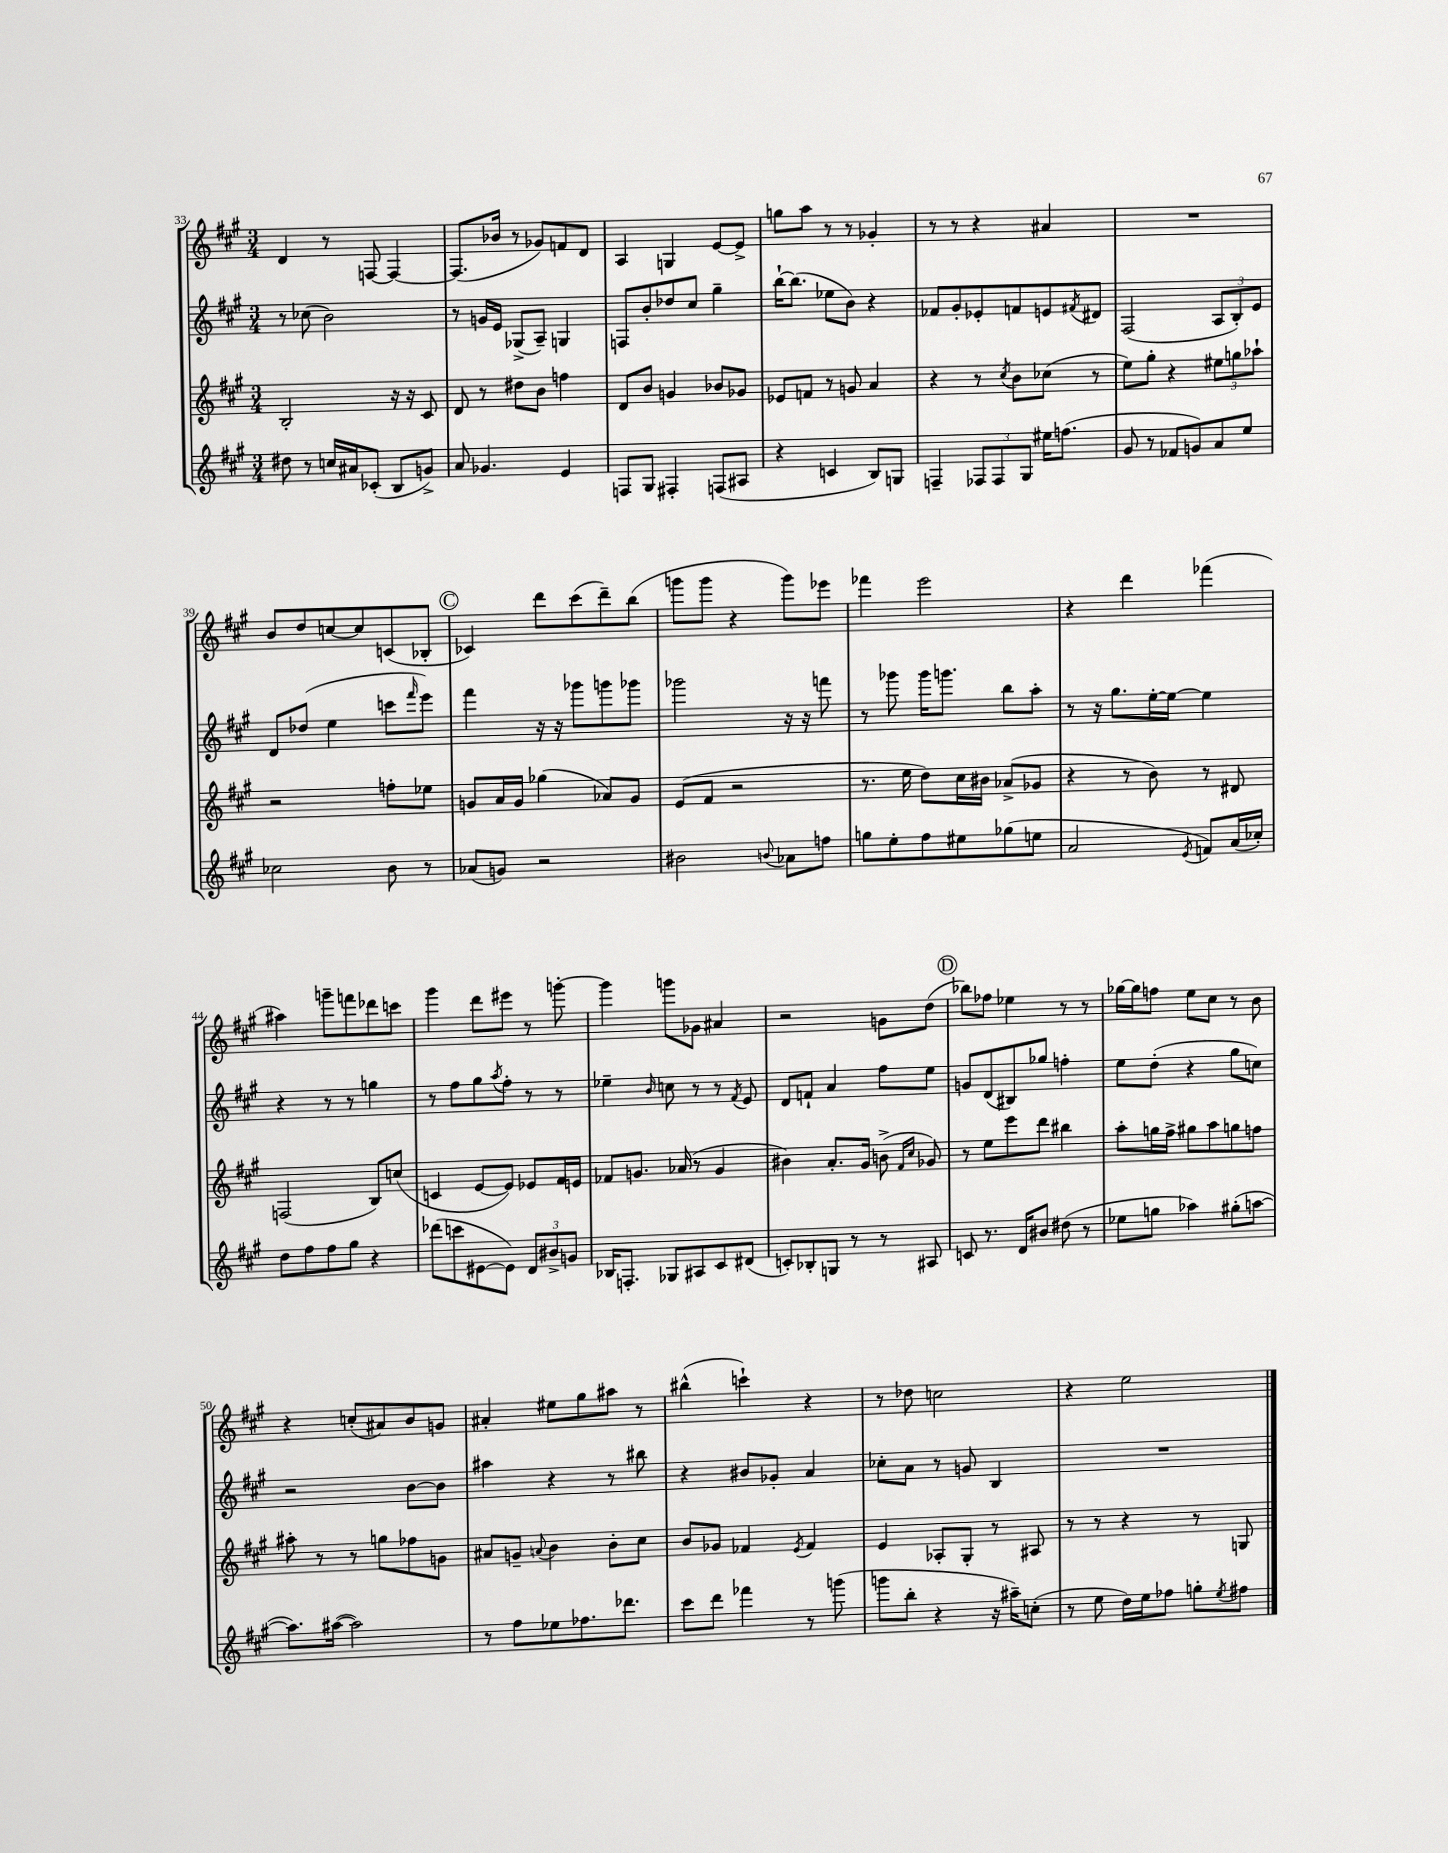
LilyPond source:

<<
\new StaffGroup <<
\new Staff = "s0" {
    \clef treble \key a \major \numericTimeSignature \time 3/4
    d'4 r8 f8~ f4~ |
    f8.( bes'16 r8 ges'8) f'8 d'8 |
    a4 g4 e'8~ e'8-> |
    g''8 a''8 r8 r8 ges'4-. |
    r8 r8 r4 ais'4 |
    R2. |
    b'8 d''8 c''8~ c''8 c'8( bes8-. |
    \mark \markup { \circle "C" } ces'4) d'''8 cis'''8( d'''8--) b''8( |
    g'''8 g'''8 r4 g'''8) ees'''8 |
    fes'''4 e'''2 |
    r4 d'''4 fes'''4( |
    ais''4) g'''8-- f'''8 des'''8 c'''8 |
    gis'''4 d'''8 eis'''8 r8 g'''8~-. |
    g'''4 g'''8 ges'8 ais'4 |
    r2 g'8 d''8( |
    \mark \markup { \circle "D" } bes''8) fes''8 ees''4 r8 r8 |
    ges''16~ ges''16 f''8 e''8 cis''8 r8 b'8 |
    r4 c''8-.( ais'8) b'8 g'8 |
    ais'4-. eis''8 gis''8 ais''8 r8 |
    bis''4-^( c'''4-!) r4 |
    r8 des''8 c''2 |
    r4 e''2 \bar "|." |
}
\new Staff = "s1" {
    \clef treble \key a \major \numericTimeSignature \time 3/4
    r8 ces''8( b'2) |
    r8 g'16 e'16 ges8->( a8--) g4 |
    f8 b'8-. des''8 cis''8 gis''4-- |
    b''16~-! b''8.( ees''8 b'8) r4 |
    fes'8 gis'8-. ees'8-. f'8 e'8 \acciaccatura { fis'8 } dis'8 |
    fis2( \tuplet 3/2 { a8 b8-.) e'8 } |
    d'8 des''8( e''4 c'''8 \grace { fis'''16 } e'''8) |
    \mark \markup { \circle "C" } fis'''4 r16 r16 ges'''8 g'''8 ges'''8 |
    ges'''2 r16 r16 f'''8 |
    r8 ges'''8 ges'''16 g'''8. b''8 a''8-. |
    r8 r16 gis''8. e''16~-. e''16~ e''4 |
    r4 r8 r8 g''4 |
    r8 fis''8 gis''8 \acciaccatura { a''8 } fis''8-. r8 r8 |
    ees''4-- \grace { b'16 } c''8 r8 r8 \acciaccatura { fis'8 } e'8 |
    d'8 f'8-! a'4 fis''8 e''8 |
    \mark \markup { \circle "D" } g'8 d'8( bis8) ges''8 f''4-. |
    e''8 d''8-.( r4 gis''8 c''8) |
    r2 b'8~ b'8 |
    ais''4 r4 r8 bis''8 |
    r4 bis'8 ges'8-. a'4 |
    ces''8-. a'8 r8 g'8 b4 |
    R2. \bar "|." |
}
\new Staff = "s2" {
    \clef treble \key a \major \numericTimeSignature \time 3/4
    b2-. r16 r16 cis'8 |
    d'8 r8 dis''8 b'8 f''4 |
    d'8 b'8 g'4 bes'8 ges'8 |
    ees'8 f'8 r8 g'8 a'4 |
    r4 r8 \acciaccatura { cis''8 } b'8 ces''8( r8 |
    e''8) gis''8-. r4 \tuplet 3/2 { eis''8 g''8 aes''8-! } |
    r2 f''8-. ees''8 |
    \mark \markup { \circle "C" } g'8 a'16 g'16 ges''4( aes'8) g'8 |
    e'8( fis'8 r2 |
    r8. e''16 d''8) cis''16 bis'16 aes'8->( ges'8 |
    r4 r8 b'8) r8 dis'8 |
    f2( b8) c''8( |
    c'4 e'8~ e'8) ees'8 fis'16 e'16 |
    fes'8 g'8. aes'16( r8 g'4 |
    bis'4) a'8.-. gis'16 b'8->( \grace { fis'16 cis''16 } ges'8) |
    \mark \markup { \circle "D" } r8 e''8 e'''8 d'''8 bis''4 |
    a''8-. g''16 fis''16-> gis''8 a''8 g''8 f''8 |
    ais''8-. r8 r8 g''8 fes''8 g'8 |
    ais'8 g'8-- \appoggiatura { a'8 } b'4 b'8-. cis''8 |
    b'8 ges'8 fes'4 \acciaccatura { e'8 } fes'4 |
    e'4 aes8-. gis8-. r8 ais8 |
    r8 r8 r4 r8 g8 \bar "|." |
}
\new Staff = "s3" {
    \clef treble \key a \major \numericTimeSignature \time 3/4
    dis''8 r8 c''16 ais'16 ces'8-.( b8 g'8->) |
    a'8 ges'4. e'4 |
    f8 gis8 fis4-. f8( ais8 |
    r4 c'4 b8) g8 |
    f4-- \tuplet 3/2 { fes8 fes8 gis8 } eis''16 f''8.( |
    gis'8 r8 fes'8 g'8) a'8 e''8 |
    ces''2 b'8 r8 |
    \mark \markup { \circle "C" } aes'8( g'8) r2 |
    bis'2 \appoggiatura { b'8 } aes'8 f''8 |
    g''8 e''8-. fis''8 eis''8 ges''8( e''8 |
    a'2 \acciaccatura { e'8 } f'8) a'16( ces''16-.) |
    d''8 fis''8 fis''8 gis''8 r4 |
    des'''8( c'''8 eis'8~ eis'8) \tuplet 3/2 { d'8 bis'8-> g'8 } |
    bes16 f8.-. ges8 ais8 cis'8 dis'8( |
    c'8-.) bes8-. g8 r8 r8 ais8 |
    \mark \markup { \circle "D" } c'8 r8. d'16 bis'8 dis''8( r8 |
    ees''8 g''8 aes''4) gis''8-.( a''8~ |
    a''8.) ais''16~( ais''2) |
    r8 fis''8 ees''8 fes''8. des'''8. |
    cis'''8 d'''8 fes'''4 r8 g'''8( |
    g'''8 b''8-. r4 r16 ais''16--) c''8-.( |
    r8 e''8 d''16) e''16 fes''8 g''8-. \acciaccatura { e''8 } fis''8 \bar "|." |
}
>>
>>
\layout { \context { \Score currentBarNumber = #33 } }
